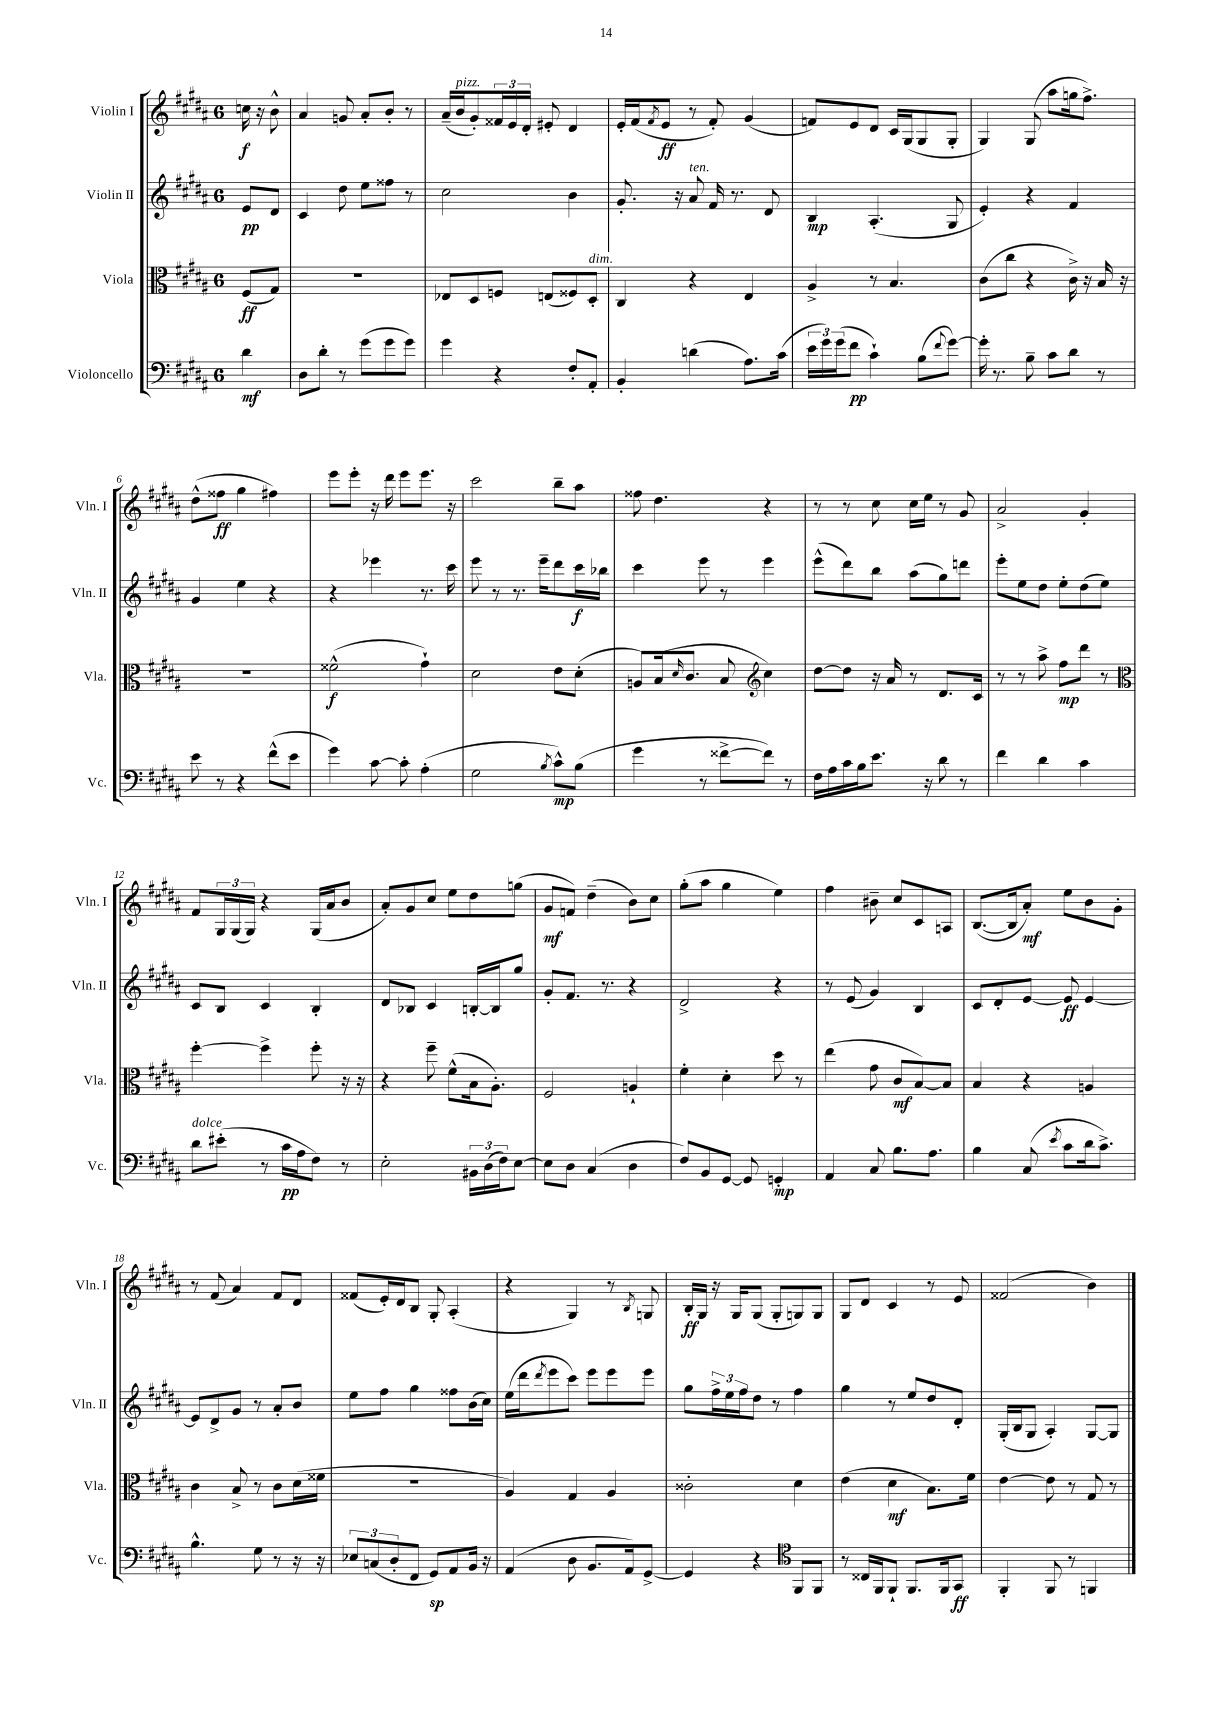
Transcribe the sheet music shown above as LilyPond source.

<<
\new StaffGroup <<
\new Staff = "s0" \with { instrumentName = "Violin I" shortInstrumentName = "Vln. I" } {
    \clef treble \key b \major \once \override Staff.TimeSignature.style = #'single-digit \time 6/8 \partial 4
    c''16\f r16 b'8-^ |
    ais'4 g'8 ais'8-. b'8-. r8 |
    ais'16--( b'16^\markup { \italic "pizz." } gis'8-.) \tuplet 3/2 { fisis'16 e'16 dis'16-. } eis'8-. dis'4 |
    e'16-. fis'16( \acciaccatura { fis'8 } e'8\ff r8 fis'8-.) gis'4( |
    f'8) e'8 dis'8 cis'16 gis16( gis8 gis8-. |
    gis4) gis8( ais''8 g''16 fis''8.->) |
    dis''8-^( fisis''8\ff gis''4 fis''4) |
    e'''8 e'''8-. r16 dis'''16 e'''8 e'''8. r16 |
    cis'''2 b''8-- ais''8 |
    fisis''8 dis''4. r4 |
    r8 r8 cis''8 cis''16 e''16 r8 gis'8 |
    ais'2-> gis'4-. |
    fis'8 \tuplet 3/2 { gis16 gis16( gis16) } r4 gis16( ais'16 b'8 |
    ais'8-.) gis'8 cis''8 e''8 dis''8 g''8( |
    gis'8\mf f'8) dis''4--( b'8) cis''8 |
    gis''8-.( ais''8 gis''4 e''4) |
    fis''4 bis'8-- cis''8 cis'8 a8 |
    b8.~( b16 ais'8-.\mf) e''8 b'8 gis'8-. |
    r8 fis'8( ais'4) fis'8 dis'8 |
    fisis'8( e'16-.) dis'16 b8 gis8-. ais4-.( |
    r4 gis4) r8 \acciaccatura { b8 } g8 |
    b16-.\ff gis16 r16 gis16 gis8( gis8-. g8) g8 |
    gis8 dis'8 cis'4 r8 e'8 |
    fisis'2( b'4) \bar "|." |
}
\new Staff = "s1" \with { instrumentName = "Violin II" shortInstrumentName = "Vln. II" } {
    \clef treble \key b \major \once \override Staff.TimeSignature.style = #'single-digit \time 6/8 \partial 4
    e'8\pp dis'8 |
    cis'4 dis''8 e''8 fisis''8 r8 |
    cis''2 b'4 |
    gis'8.-. r16 ais'8^\markup { \italic "ten." } fis'16 r8. dis'8 |
    b4\mp ais4.-.( gis8 |
    e'4-.) r4 fis'4 |
    gis'4 e''4 r4 |
    r4 ees'''4 r8. cis'''16 |
    e'''8 r8 r8. e'''16-- dis'''8 cis'''16\f bes''16 |
    cis'''4 e'''8 r8 e'''4 |
    e'''8-^( dis'''8) b''8 ais''8( gis''8) d'''8 |
    e'''8-. e''8 dis''8 e''8-. dis''8( e''8) |
    cis'8 b8 cis'4 b4-. |
    dis'8 bes8 cis'4 b16~-. b16 gis''8 |
    gis'8-. fis'8. r8. r4 |
    dis'2-> r4 |
    r8 e'8( gis'4) b4 |
    cis'8 dis'8-. e'8~ e'8\ff e'4~ |
    e'8 dis'8-> gis'8 r8 ais'8-. b'8 |
    e''8 fis''8 gis''4 fisis''8 b'16( cis''16) |
    e''16( dis'''16 \acciaccatura { dis'''8 } e'''8 cis'''8) e'''8 e'''8 e'''8 |
    gis''8 \tuplet 3/2 { fis''16-> e''16 fis''16 } dis''8 r8 fis''4 |
    gis''4 r8 e''8 dis''8 dis'8-. |
    gis16-.( b16 gis8 ais4-.) gis8~ gis8 \bar "|." |
}
\new Staff = "s2" \with { instrumentName = "Viola" shortInstrumentName = "Vla." } {
    \clef alto \key b \major \once \override Staff.TimeSignature.style = #'single-digit \time 6/8 \partial 4
    fis8\ff( gis8) |
    R2. |
    ees8 dis8 f8 e8( fisis8) dis8-.^\markup { \italic "dim." } |
    cis4 r4 e4 |
    ais4-> r8 b4. |
    cis'8( cis''8 r4 cis'16->) r16 b16 r16 |
    R2. |
    fisis'2-^\f( gis'4-!) |
    dis'2 e'8 dis'8-.( |
    a8) b16( \grace { dis'16 } cis'8. b8 \clef treble cis''4) |
    dis''8~ dis''8 r16 ais'16 r8 dis'8. cis'16 |
    r8 r8 ais''8-> fis''8\mp dis'''8 r8 |
    \clef alto fis''4~-. fis''4-> fis''8-. r16 r16 |
    r4 fis''8-- fis'8-^( b16 ais8.-.) |
    fis2 a4-! |
    fis'4-. dis'4-. dis''8 r8 |
    e''4( gis'8 cis'8\mf b8~) b8 |
    b4 r4 a4 |
    cis'4 b8-> r8 cis'8 dis'16( fisis'16 |
    r2. |
    ais4) gis4 ais4 |
    cisis'2-. dis'4 |
    e'4( dis'4\mf b8.) fis'16 |
    e'4~ e'8 r8 gis8 r8 \bar "|." |
}
\new Staff = "s3" \with { instrumentName = "Violoncello" shortInstrumentName = "Vc." } {
    \clef bass \key b \major \once \override Staff.TimeSignature.style = #'single-digit \time 6/8 \partial 4
    dis'4\mf |
    dis8 dis'8-. r8 gis'8( gis'8 gis'8) |
    gis'4 r4 fis8-. ais,8-. |
    b,4-. d'4( ais8.) cis'16( |
    \tuplet 3/2 { e'16 gis'16) gis'16( } fis'8\pp cis'4-!) b8( \appoggiatura { fis'8 } gis'8~) |
    gis'16-. r8. b8-- cis'8 dis'8 r8 |
    e'8 r8 r4 fis'8-^( e'8 |
    gis'4) cis'8~ cis'8-. ais4-.( |
    gis2 \acciaccatura { b8 } cis'8-^\mp) b8( |
    gis'4 r8 fisis'8~-> fisis'8) r8 |
    fis16 ais16 cis'16 b16 e'8. r16 dis'8 r8 |
    fis'4 dis'4 cis'4 |
    dis'8^\markup { \italic "dolce" } eis'8-.( r8 cis'16\pp ais16 fis8) r8 |
    e2-. \tuplet 3/2 { bis,16 dis16( fis16) } e8~ |
    e8 dis8 cis4( dis4 |
    fis8) b,8 gis,8~ gis,8 g,4-.\mp |
    ais,4 cis8 b8. ais8. |
    b4 cis8( \acciaccatura { e'8 } cis'8 dis'16 cis'8.->) |
    b4.-^ gis8 r8 r16 r16 |
    \tuplet 3/2 { ees8 c8( dis8-. } fis,8 gis,8\sp) ais,8 b,16 r16 |
    ais,4( dis8 b,8. ais,16) gis,8~-> |
    gis,4 r4 \clef tenor fis,8 fis,8 |
    r8 cisis16 fis,16 fis,8-! fis,8. fis,16 gis,8\ff |
    fis,4-. fis,8 r8 f,4 \bar "|." |
}
>>
>>
